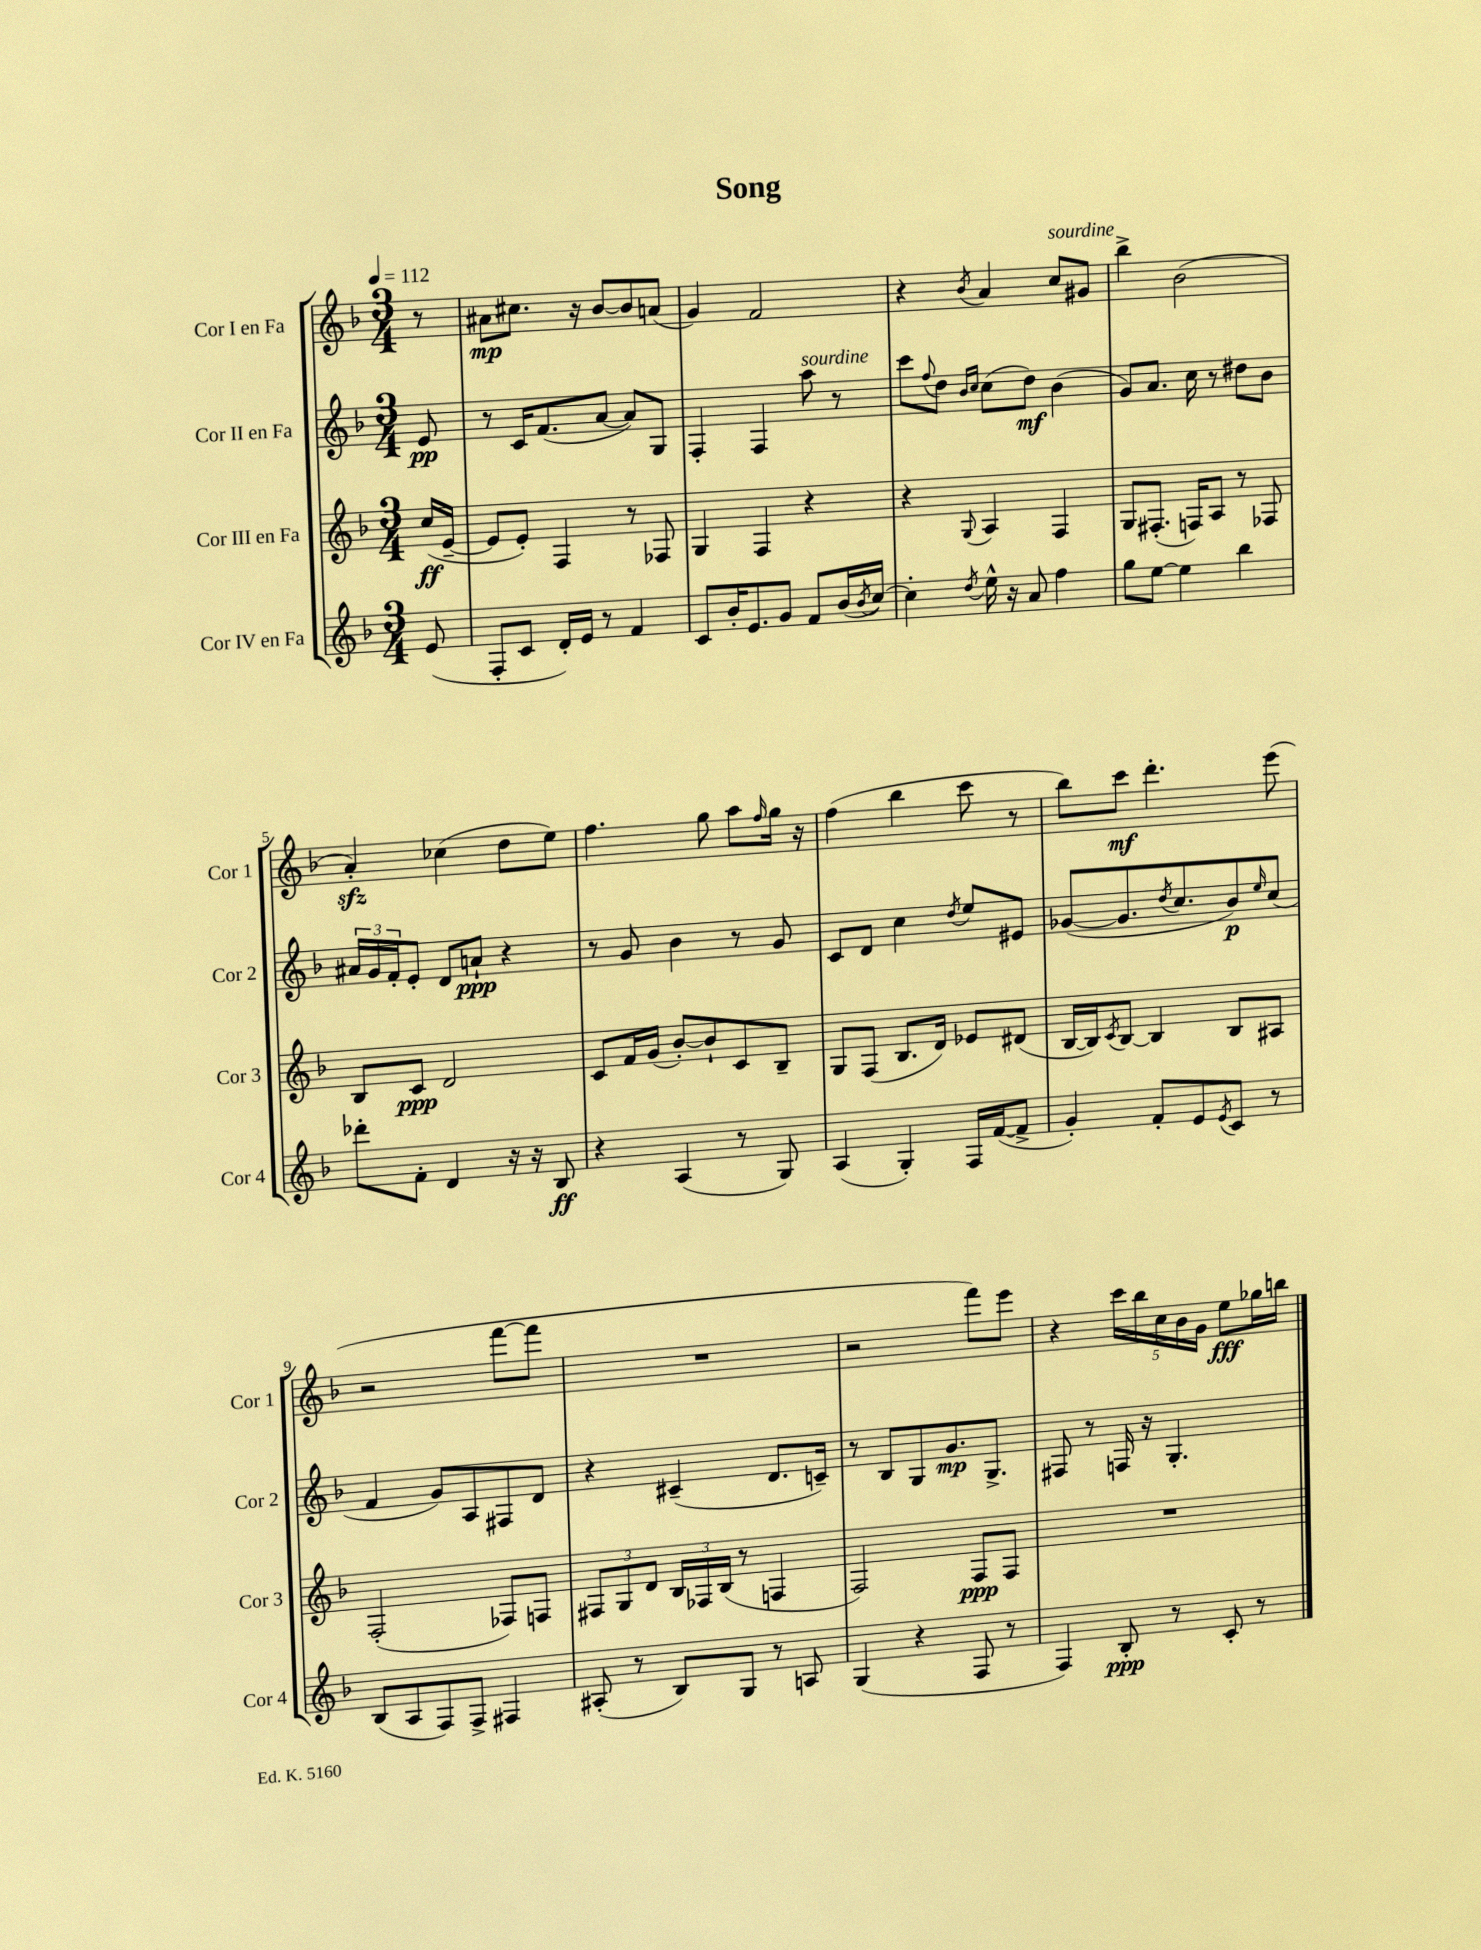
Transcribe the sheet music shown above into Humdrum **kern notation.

**kern	**kern	**kern	**kern
*staff4	*staff3	*staff2	*staff1
*clefG2	*clefG2	*clefG2	*clefG2
*k[b-]	*k[b-]	*k[b-]	*k[b-]
*M3/4	*M3/4	*M3/4	*M3/4
*MM112	*MM112	*MM112	*MM112
(8e	(16cc	8e	8r
.	[16e~	.	.
=	=	=	=
8F'	8e]	8r	8a#
8c	8e')	16c	8.cc#
.	.	(8.f	.
16d')	4F	.	.
16e	.	.	16r
8r	.	[8a	[8b-
4f	8r	8a])	8b-]
.	8F-	8G	(8a
=	=	=	=
8c	4G	4F'	4g)
16b-'	.	.	.
8.e	.	.	.
.	4F	4F	2f
8g	.	.	.
8f	4r	8aa	.
(16b-	.	8r	.
8qb-	.	.	.
[16cc)	.	.	.
=	=	=	=
4cc']	4r	8ccc	4r
.	.	8qqff	.
.	.	8dd	.
.	.	16qqb-	.
8qdd	8qqG	16qqcc	8qb-
16ee^^	4A	(8cc	4a
16r	.	.	.
8a	.	8dd)	.
4ff	4F	(4b-	8cc
.	.	.	8g#
=	=	=	=
8gg	8G	8g)	4bb-^
[8ee	(8.F#'	8.a	.
4ee]	.	.	(2b-
.	16F)	16cc	.
.	8A	8r	.
4bb-	8r	8dd#	.
.	8F-	8b-	.
=	=	=	=
8ddd-'	8B-	24a#	4a')
.	.	24g	.
.	.	24f'	.
8f'	8c	8e'	.
4d	2d	8d	(4cc-
.	.	8a`	.
16r	.	4r	8dd
16r	.	.	.
8B-	.	.	8ee)
=	=	=	=
4r	8c	8r	4.ff
.	16f	8g	.
.	(16g	.	.
(4A	[8b-')	4b-	.
.	8b-`]	.	8gg
8r	8c	8r	8aa
.	.	.	16qqff
8G)	8B-~	8g	16gg
.	.	.	16r
=	=	=	=
(4A	8G	8c	(4ff
.	(8F	8d	.
4G')	8.B-	4cc	4bb-
.	16d)	.	.
.	.	8qdd	.
16F	8e-	8ee	8ccc
([16f	.	.	.
8f^]	(8d#	8e#	8r
=	=	=	=
4g')	[16B-	([8g-	8bb-)
.	16B-])	.	.
.	8qc	.	.
.	[8B-	8.g-]	8ccc
8f'	4B-]	.	4.ddd'
.	.	8qdd	.
.	.	8.cc	.
8e	.	.	.
8qe	.	.	.
8c	8B-	8b-)	.
.	.	16qqee	.
8r	8A#	(8cc	(8eee
=	=	=	=
(8B-	(2F'	4f	2r
8A	.	.	.
8F)	.	8g)	.
8F^	.	8A	.
4F#	8F-)	8F#	[8fff
.	8F	8d	8fff]
=	=	=	=
(8A#'	12F#	4r	2.r
.	12G	.	.
8r	.	.	.
.	12d	.	.
8B-)	24B-	(4c#~	.
.	24F-	.	.
.	(24B-	.	.
8G	8r	.	.
8r	4F	8.d	.
8A	.	.	.
.	.	16c~)	.
=	=	=	=
(4G	2F)	8r	2r
.	.	8B-	.
4r	.	8G	.
.	.	8.g	.
8F	8F	.	8fff)
.	.	8.G^	.
8r	8F	.	8eee
=	=	=	=
4F)	2.r	8F#	4r
.	.	8r	.
8B-'	.	16F	20ccc
.	.	.	20bb-
.	.	16r	.
.	.	.	20cc
8r	.	4.G'	.
.	.	.	20b-
.	.	.	20g
8c'	.	.	8ee
8r	.	.	16gg-
.	.	.	16bb
==	==	==	==
*-	*-	*-	*-
